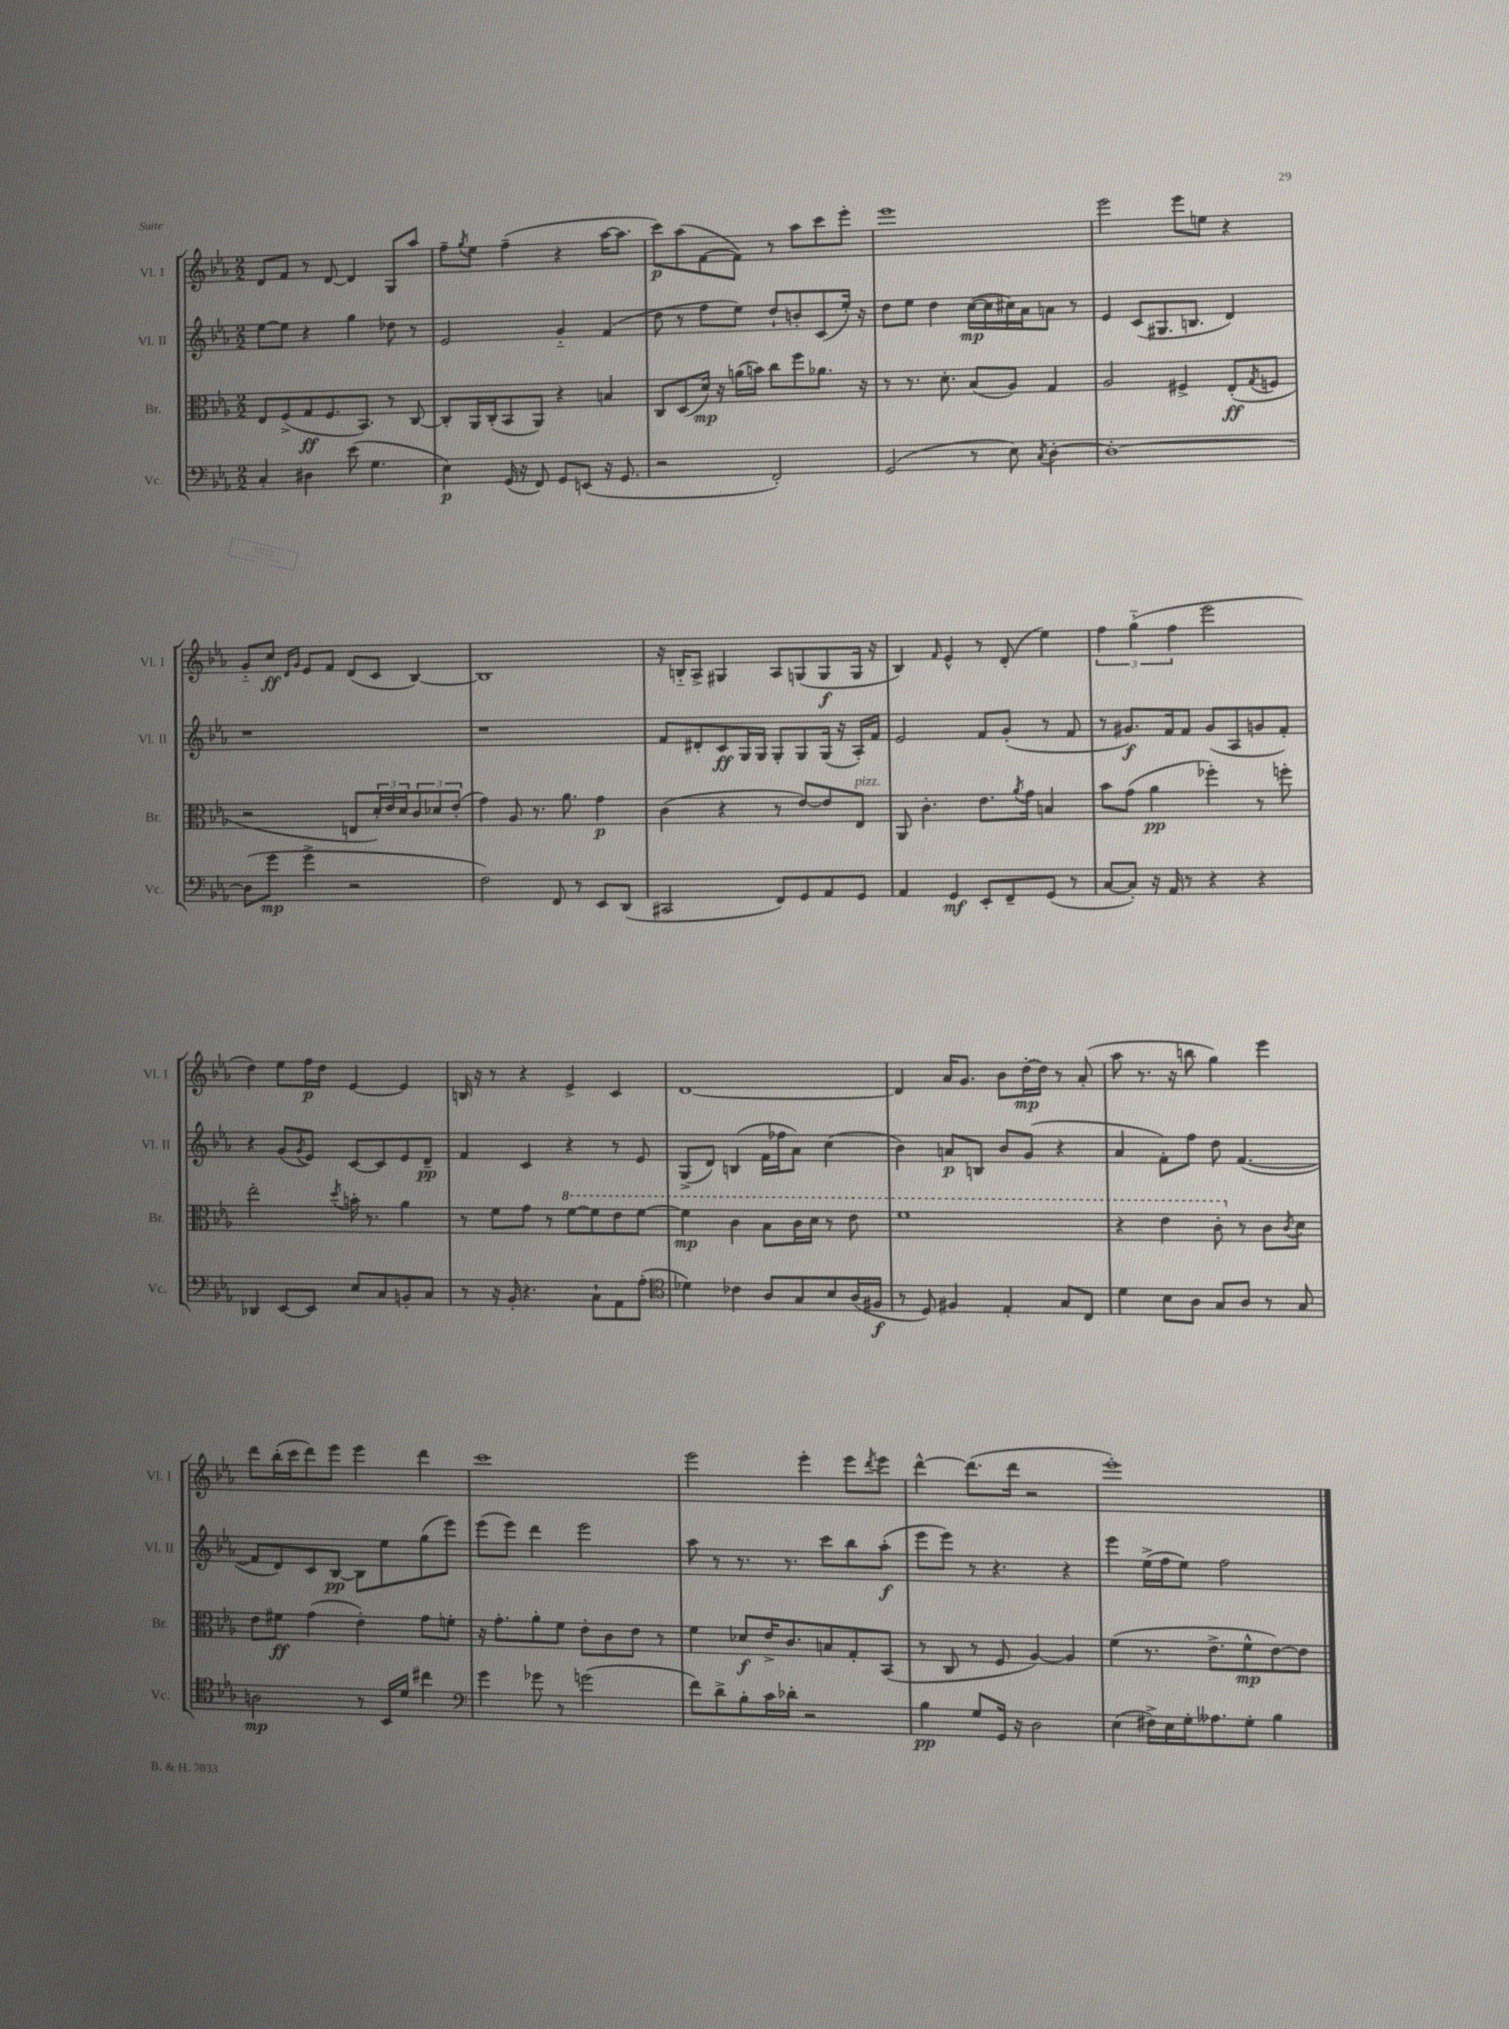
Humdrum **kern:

**kern	**kern	**kern	**kern
*staff4	*staff3	*staff2	*staff1
*clefF4	*clefC3	*clefG2	*clefG2
*k[b-e-a-]	*k[b-e-a-]	*k[b-e-a-]	*k[b-e-a-]
*M2/2	*M2/2	*M2/2	*M2/2
4C'/	8E-/L	[8ee-\L	8d/L
.	(8F^/	8ee-\]J	8f/J
4D#\	8G/	4r	8r
.	8.F/	.	[8d/
(8e-\	.	4gg\	4d/]
.	8.BB-/J)	.	.
4.G\	.	.	.
.	8r	8dd-\	8G/L
.	[8C/	8r	8aa-/J
=	=	=	=
4E-\)	8C'/]L	2e-/	8ff~\L
.	.	.	8qgg/
.	16AA-/L	.	8ee-\J
.	(16C'/J	.	.
(16GG/	8BB-/	.	(4ff~\
16r	.	.	.
8FF/)	8AA-/J)	.	.
8GG/L	4r	4g'~/	4r
(8EE/J	.	.	.
16r	4B/	(4f/	[16aa-\LK
8.GG/	.	.	8.aa-\]J
=	=	=	=
2r	8C/L	8dd\	8ccc\L)
.	(8D/	8r	(8aa-\
.	16d/Jk)	8ff\L	[8f\
.	16r	.	.
.	(16a\LL	8ee-\J)	8f\]J)
.	16b\JJ)	.	.
2FF'/)	8cc\L	8dd`/L	8r
.	8ff\	8b'/	8aa-\L
.	8.a-\J	(8c/	8ccc\
.	.	16ee-'/Jk)	8eee-'\J
.	16r	16r	.
=	=	=	=
(2GG/	8r	8dd\L	1eee-
.	8.r	8ee-\J	.
.	.	4dd\	.
.	8.d'\	.	.
8r	(8B-/L	([16cc\LL	.
.	.	16cc\]	.
8E-\)	8A-/J)	16cc#\)	.
.	.	16a-\J	.
8qC/	.	.	.
[4D'\	4G/	8a\J	.
.	.	8r	.
=	=	=	=
1D'_	2A-/	4e-/	2eee-\
.	.	(8c/L	.
.	.	8.G#/	.
.	4F#^/	.	8eee-\L
.	.	8.B/J	.
.	.	.	8ee\J
.	(8E-'/L	4d/)	4r
.	8qG/	.	.
.	8F/J	.	.
=	=	=	=
(8D\]L	2r	1r	8g'~/L
8g\J	.	.	8cc/J
.	.	.	16qqd/LL
.	.	.	16qqg/JJ
4g^\	.	.	8e-/L
.	.	.	8f/J
2r	8E/L	.	(8d/L
.	24d'/L)	.	8c/J
.	24e-/	.	.
.	24d/J	.	.
.	12c/	.	[4B-/)
.	12d-/	.	.
.	(12e-'/J	.	.
=	=	=	=
2F\)	4g\)	1r	1B-]
.	8A-/	.	.
.	8.r	.	.
8FF/	.	.	.
.	8.a-\	.	.
8r	.	.	.
8EE-/L	4g\	.	.
(8DD/J	.	.	.
=	=	=	=
2CC#/	(4c\	8f/L	16r
.	.	.	16B'~/LK
.	.	8d#'/	8A-^/J
.	4r	8c/	4G#/
.	.	16G/L	.
.	.	16G/JJ	.
8FF/L)	8r	8G'/L	8A-/L
8GG/	[8e-/L)	8G/	(8G/
8AA-/	8e-/]	(16G/Jk	8G/
.	.	16r	.
8GG/J	8E-/J	16A-'/LL)	16G/Jk
.	.	16f/JJ	16r
=	=	=	=
4AA-/	8AA-/	2e-/	4B-/)
.	4.c'\	.	.
.	.	.	16qqf/
4GG/	.	.	4e-^^/
8EE-'/L	8.e-\L	8f/L	8r
8FF~/	.	(8g'/J	(8d'/
.	8qa-/	.	.
.	16g\Jk	.	.
(8GG/J	4B/	8r	4ee-\)
8r	.	8f/	.
=	=	=	=
[8C/L	8b-\L	8r	6ff\
8C'/]J)	(8g\J	8.g#/L)	.
.	.	.	(6gg'~\
16r	4a-\	.	.
16AA-/	.	16f/k	.
.	.	.	6ff\
8r	.	8f/J	.
4r	4ff-'\)	(8g#/L	2eee-\
.	.	8A-/	.
4r	8r	8g/	.
.	8ff'\	8f'/J)	.
=	=	=	=
4DD-/	2ee-'\	4r	4dd\)
[8EE-/L	.	(8g/L	8ee-\L
.	.	8qg/	.
8EE-/]J	.	8e-/J)	16ff\L
.	.	.	16dd\JJ
.	8qdd/	.	.
8E-/L	16b'\	[8c/L	[4e-/
.	8.r	.	.
8C/	.	8c/]	.
8BB'/	4a-\	8e-/	4e-/]
8C/J	.	8d~/J	.
=	=	=	=
8r	8r	4f/	16B/
.	.	.	16r
16r	8f\L	.	8r
16BB-'/	.	.	.
4.r	8g\J	4c/	4r
.	8r	.	.
.	[8ff\L	4r	4e-^/
8C`\L	8ff\]	.	.
8AA-\	8ee-\	8r	4c/
(8A-'\J	[8ff\J	8e-/	.
=	=	=	=
*clefC4	*	*	*
4d-\)	4ff\]	(8G^/L	[1d
.	.	8d/J)	.
4c-\	4cc\	(4B/	.
8A-/L	8b-\L	16f\LL	.
.	.	16ff-\J	.
8G/	16cc\L	8a-\J)	.
.	16dd\JJ	.	.
8B-/	8r	(4cc\	.
(16A-/L	8ee-\	.	.
16F#/JJ	.	.	.
=	=	=	=
8r	1ff	4b-\)	4d/]
8D/)	.	.	.
4F#/	.	8a/L	16a-/LK
.	.	.	8.g/J
.	.	8B/J	.
4E-'/	.	8b-/L	8b-\L
.	.	(8g/J	[16dd'\L
.	.	.	16dd\]JJ
8G/L	.	4r	8r
8C/J	.	.	(8a-'/
=	=	=	=
4d\	4r	4a-/	8aa-\
.	.	.	8.r
8B-\L	4ee-\	8f'\L)	.
.	.	.	16r
8A-\J	.	8ff\J	8bb\
8G/L	8cc'\	8dd\	4gg\)
8A-/J	8r	([4.f/	.
8r	8c\L	.	4eee-\
.	8qc/	.	.
8G/	8d\J	.	.
=	=	=	=
2A\	8e-\L	8f/]L	8ddd\L
.	8f#\J	8d/)	(16bb-'\L
.	.	.	16ccc\J
.	(4g\	8c/	8ddd\)
.	.	[8B-/J	8eee-\J
8r	4e-'\)	8B-\]L	4eee-\
16BB-/LL	.	8ee-\	.
16d/JJ	.	.	.
4cc#\	8g\L	(8gg\	4ddd\
.	8f'\J	8eee-\J)	.
=	=	=	=
*clefF4	*	*	*
4g\	16r	(8eee-\L	1ccc
.	8.g'\L	.	.
.	.	8eee-\J)	.
8g-\	8a-'\	4ddd\	.
8r	8f\J	.	.
(2g\	8e-'\L	2eee-\	.
.	8c\	.	.
.	8e-\J	.	.
.	8r	.	.
=	=	=	=
8f\L)	4f\	8aa-\	2eee-\
8d^\	.	8r	.
8B-'\	8d-/L	8.r	.
16c\L	16e-^/K	.	.
16d-'\JJ	8.c/	8.r	.
2r	.	.	4eee-'\
.	8B/	8ccc\L	.
.	8G'/	8bb-\	8eee-\L
.	.	.	8qddd/
.	(8BB-/J	(8aa-'\J	8eee-\J
=	=	=	=
4B-\	8r	8eee-\L	[4ddd^^\
.	8C/	8eee-\J)	.
8G/L	8r	8r	(8.ddd\]L
16GG/Jk	8F/	4.r	.
16r	.	.	16ddd\Jk
2D\	[4A-/)	.	2r
.	4A-/]	4r	.
=	=	=	=
(4E-\	(4f\	4eee-\	1eee-')
16F#^\LL)	8.r	(16ee-^\LL	.
16E-\	.	16ff\J	.
16G'\J	.	8ee-\J)	.
8.A--\	8.e-^\L	.	.
.	.	2ff\	.
8G'\J	8f^^\	.	.
4B-\	[8e-\)	.	.
.	8e-\]J	.	.
==	==	==	==
*-	*-	*-	*-
